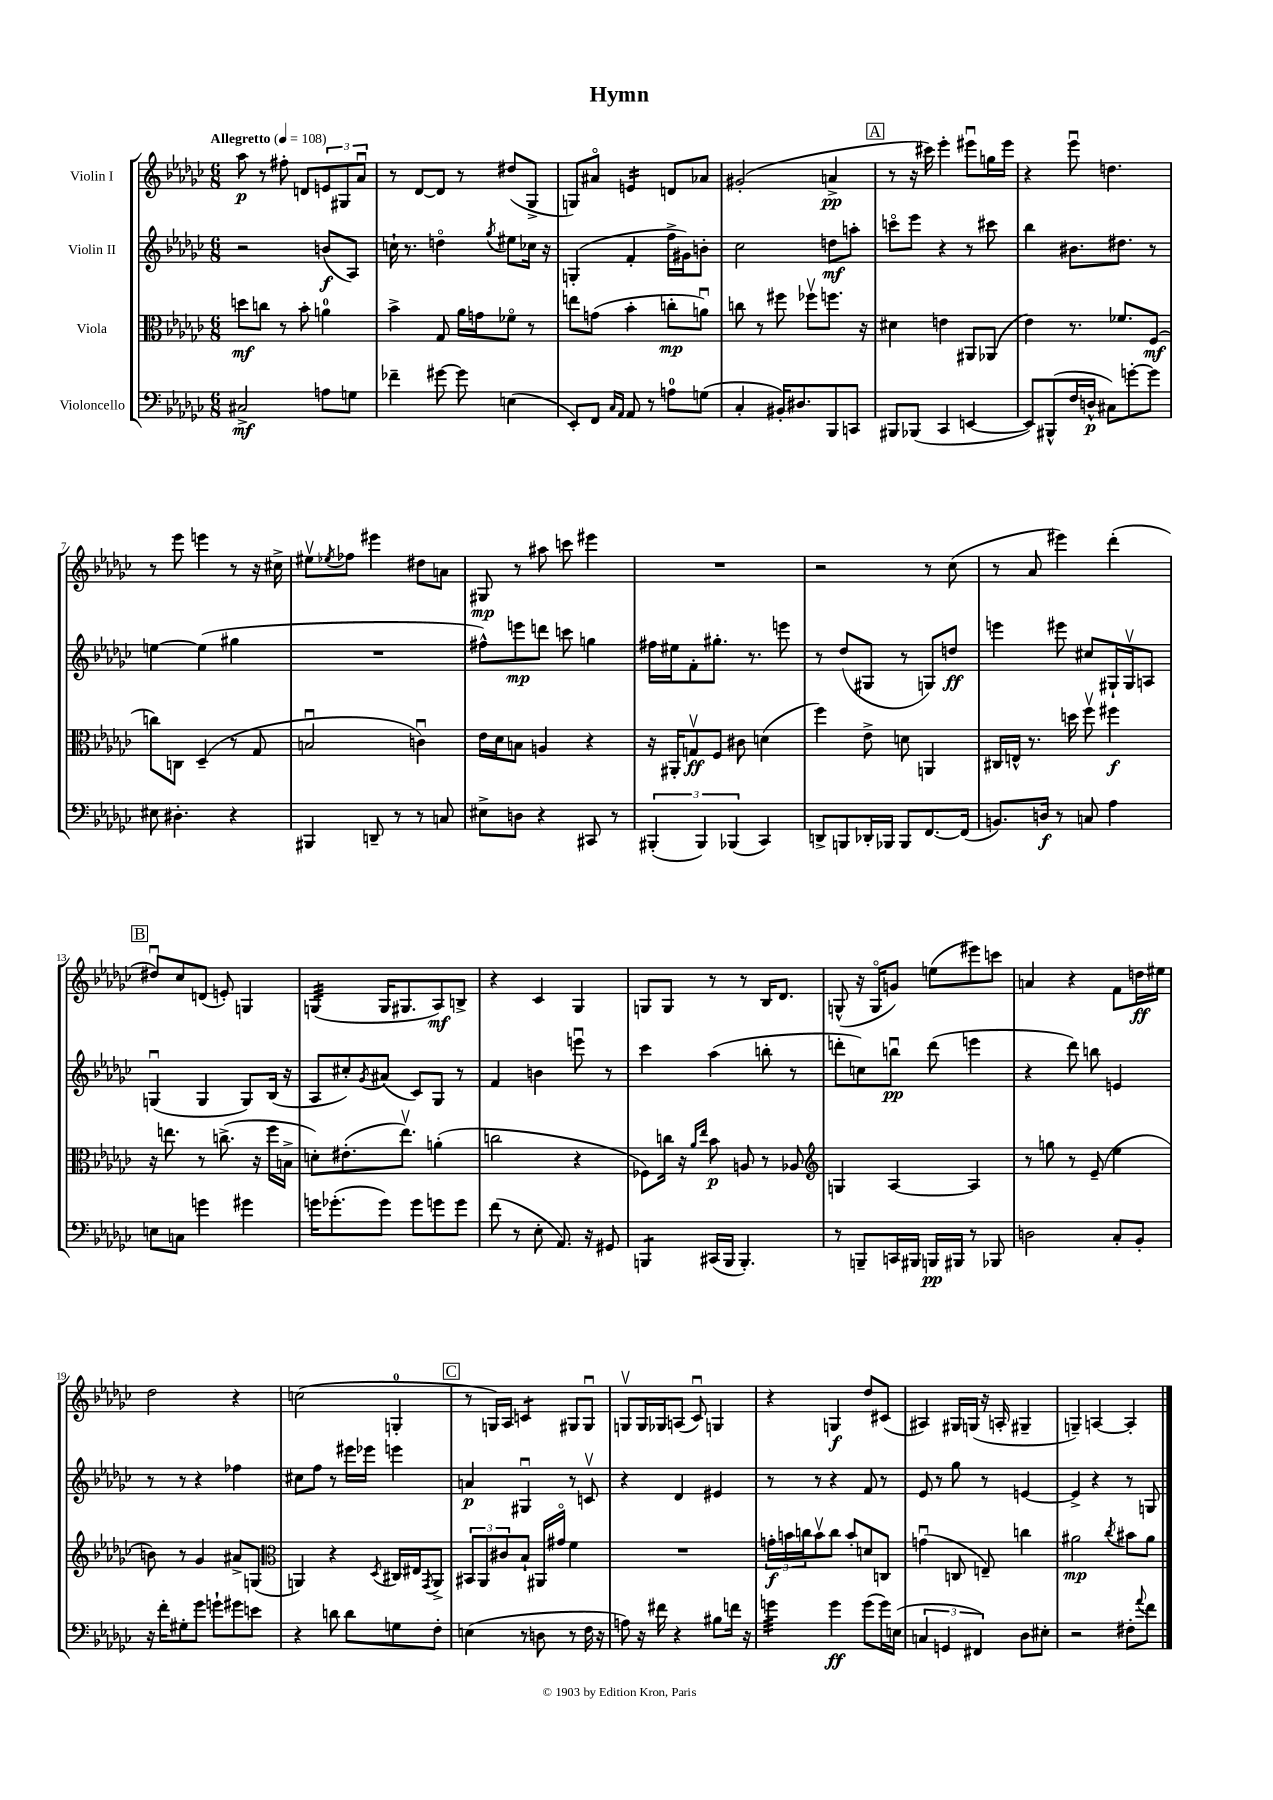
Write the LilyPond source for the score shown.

\header { title = "Hymn" }
<<
\new StaffGroup <<
\new Staff = "s0" \with { instrumentName = "Violin I" } {
    \clef treble \key ges \major \numericTimeSignature \time 6/8 \tempo "Allegretto" 4 = 108
    aes''8\p r8 fis''8-. d'8 \tuplet 3/2 { e'8 gis8 aes'8\downbow } |
    r8 des'8~ des'8 r8 dis''8( ges8-> |
    g8) ais'8\flageolet e'4:16 d'8 aes'8 |
    gis'2-.( a'4->\pp |
    \mark \markup { \box "A" } r8 r16 cis'''16) ees'''4-. eis'''8\downbow g''16 eis'''16 |
    r4 ees'''8\downbow d''4. |
    r8 ees'''8 e'''4 r8 r16 cis''16-> |
    eis''8\upbow \acciaccatura { ees''8 } fes''8 eis'''4 dis''8 a'8 |
    gis8\mp r8 ais''8 c'''8 eis'''4 |
    R2. |
    r2 r8 ces''8( |
    r8 aes'8 eis'''4) des'''4-.( |
    \mark \markup { \box "B" } dis''8\downbow) ces''8 d'8( e'8-.) g4 |
    g4:32( g16 gis8. aes8\mf) b8-> |
    r4 ces'4 ges4 |
    g8 g8 r8 r8 bes16 des'8. |
    g8-^( r16 g16\flageolet g'8) e''8( eis'''8) c'''8 |
    a'4 r4 f'8 d''16\ff eis''16 |
    des''2 r4 |
    c''2( g4-0-. |
    \mark \markup { \box "C" } r8 g16) aes16 c'4:8 gis8 gis8\downbow |
    g8\upbow g16 ges16 a8( ces'8\downbow) g4 |
    r4 g4\f des''8 cis'8( |
    ais4) gis16 g16( r16 a16-. gis4-- |
    g4--) a4~ a4-. \bar "|." |
}
\new Staff = "s1" \with { instrumentName = "Violin II" } {
    \clef treble \key ges \major \numericTimeSignature \time 6/8
    r2 b'8\f( aes8) |
    c''16-! r8. d''4\flageolet \acciaccatura { ges''8 } eis''8 ces''16 r16 |
    g4-.( f'4-. f''16-> gis'16) b'8-. |
    ces''2 d''8\mf a''8-. |
    \mark \markup { \box "A" } c'''8\flageolet ees'''8 r4 r8 cis'''8 |
    bes''4 bis'8. dis''8. r8 |
    e''4~ e''4( gis''4 |
    R2. |
    fis''8-^) e'''8\mp d'''8 c'''8 g''4 |
    fis''16 eis''16 f'8-. gis''8.-. r8. e'''8 |
    r8 des''8( gis8 r8 g8) d''8\ff |
    e'''4 eis'''8 cis''8 gis16-! gis16\upbow a8 |
    \mark \markup { \box "B" } g4\downbow( g4 g8) bes16( r16 |
    aes8 cis''8-.) \acciaccatura { ges'8 } ais'8( ces'8) ges8 r8 |
    f'4 b'4 e'''8\downbow r8 |
    ces'''4 aes''4( b''8-. r8 |
    d'''8-. c''8) b''8\downbow\pp d'''8( e'''4 |
    r4 des'''8) b''8 e'4 |
    r8 r8 r4 fes''4 |
    cis''8 f''8 r8 eis'''16 ees'''16 e'''4 |
    \mark \markup { \box "C" } a'4\p gis4\downbow r8 c'8\upbow |
    r4 des'4 eis'4 |
    r8 r8 r4 f'8 r8 |
    ees'8 r8 ges''8 r8 e'4~ |
    e'4-> r4 r8 g8 \bar "|." |
}
\new Staff = "s2" \with { instrumentName = "Viola" } {
    \clef alto \key ges \major \numericTimeSignature \time 6/8
    d''8\mf c''8 r8 bes'8-. a'4-0 |
    bes'4-> ges8 aes'16 g'16 fes'8\flageolet r8 |
    e''8 g'8( bes'4-. c''8-.\mp a'8\downbow) |
    c''8 r8 fis''8 fes''8\upbow f''8. r16 |
    \mark \markup { \box "A" } dis'4 e'4 ais,8 aes,8( |
    ees'4) r8. fes'8. f8\mf( |
    c''8) c8 des4--( r8 ges8 |
    b2\downbow c'4\downbow) |
    ees'16 des'16 b8 a4 r4 |
    r16 ais,16-. g8\upbow\ff f8 cis'8 d'4( |
    f''4) ees'8-> d'8 a,4 |
    cis16 e16-^ r8. d''16 f''8\upbow fis''4\f |
    \mark \markup { \box "B" } r16 e''8. r8 c''8.->( r16 f''16 b16-> |
    d'8-.) eis'8.-.( ees''8.\upbow) a'4-.( |
    c''2 r4 |
    fes8) c''16 r16 \grace { aes'16 ees''16 } bes'8\p a8 r8 aes8 |
    \clef treble g4 aes4~ aes4 |
    r8 g''8 r8 ees'8--( ees''4 |
    b'8) r8 ges'4 ais'8-> g8( |
    \clef alto a,4) r4 \acciaccatura { des8 } cis16 eis16 \acciaccatura { ges,8 } a,8-> |
    \mark \markup { \box "C" } \tuplet 3/2 { bis,8 aes,8 cis'8 } bes8-! ais,16 gis'16\flageolet f'4 |
    R2. |
    \tuplet 3/2 { g'16-.\f b'16 c''16 } b'8\upbow c''8 b'8-. d'8 c8 |
    g'4\downbow( c8 e8--) c''4 |
    ais'2\mp \acciaccatura { ces''8 } bis'8 ais'8 \bar "|." |
}
\new Staff = "s3" \with { instrumentName = "Violoncello" } {
    \clef bass \key ges \major \numericTimeSignature \time 6/8
    cis2->\mf a8 g8 |
    fes'4-- gis'8~ gis'8 e4( |
    ees,8-.) f,8 \grace { ces16 aes,16 } aes,8 r8 a8-0 g8( |
    ces4-. bis,16-.) dis8. bes,,8 c,8 |
    \mark \markup { \box "A" } bis,,8 bes,,8( ces,4 e,4~ |
    e,8) bis,,8-^( f16 d16-^\p cis8) g'8~-. g'8 |
    eis8 dis4.-. r4 |
    bis,,4 d,8-- r8 r8 c8 |
    eis8-> d8 r4 cis,8 r8 |
    \tuplet 3/2 { bis,,4-.( bis,,4) bes,,4( } ces,4) |
    d,8-> b,,8 des,16-. bes,,16 bes,,8 f,8.~ f,16( |
    b,8.) d16\f r8 c8 aes4 |
    \mark \markup { \box "B" } e8 c8 g'4 gis'4 |
    g'16 ges'8.-.( ges'8) ges'8 g'8 g'8 |
    f'8( r8 ees8-. aes,8.) r16 gis,8 |
    b,,4:8 cis,16( b,,16 b,,4.-.) |
    r8 b,,8-- c,16 bis,,16 b,,16\pp bis,,16 r8 bes,,8 |
    d2 ces8-. bes,8-. |
    r16 f'16-. gis8-. ges'8 g'8-! gis'8 e'8 |
    r4 d'8 d'8 g8 f8-. |
    \mark \markup { \box "C" } e4( r8 d8 r8 f16 r16 |
    a8) r16 fis'16 r4 bis8 f'16 r16 |
    g'4:32 g'4\ff g'8( g'16) e16( |
    \tuplet 3/2 { c4 g,4 fis,4) } des8 eis8-. |
    r2 fis8-. \appoggiatura { aes'8 } f'8 \bar "|." |
}
>>
>>
